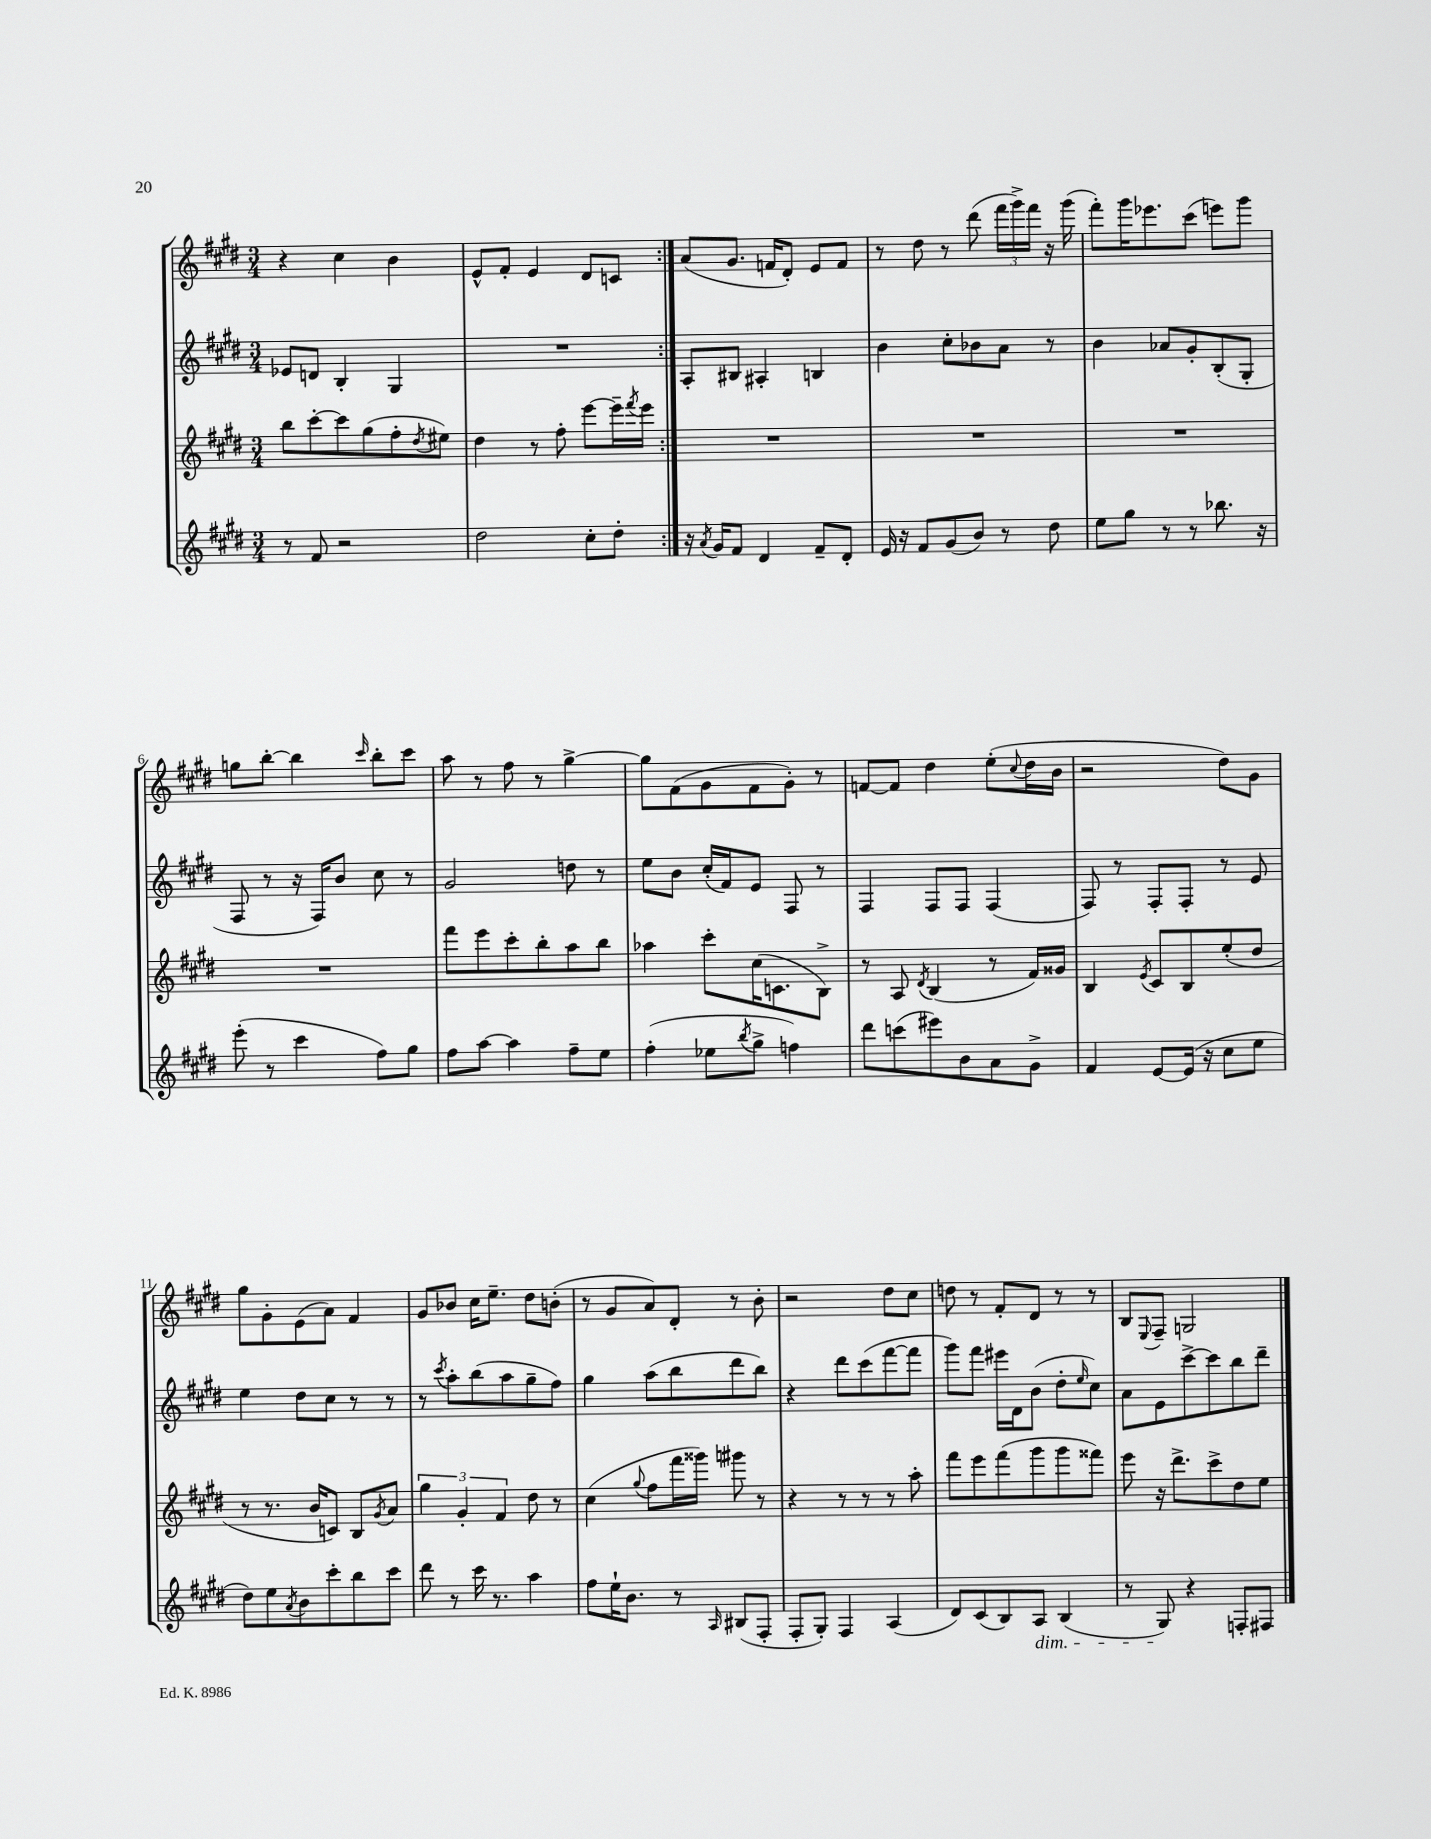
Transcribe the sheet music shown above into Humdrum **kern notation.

**kern	**kern	**kern	**kern
*staff4	*staff3	*staff2	*staff1
*clefG2	*clefG2	*clefG2	*clefG2
*k[f#c#g#d#]	*k[f#c#g#d#]	*k[f#c#g#d#]	*k[f#c#g#d#]
*M3/4	*M3/4	*M3/4	*M3/4
8r	8bb	8e-	4r
8f#	[8ccc#'	8d	.
2r	8ccc#]	4B'	4cc#
.	(8gg#	.	.
.	8ff#'	4G#	4b
.	8qdd#	.	.
.	8ee#)	.	.
=	=	=	=
2dd#	4dd#	2.r	8e^^
.	.	.	8f#'
.	8r	.	4e
.	8ff#'	.	.
8cc#'	[8eee	.	8d#
8dd#'	16eee~]	.	8c
.	8qfff#	.	.
.	16eee	.	.
=:|!	=:|!	=:|!	=:|!
16r	2.r	8A'	(8a
8qa	.	.	.
16g#	.	.	.
8f#	.	8B#	8.g#
4d#	.	4A#'	.
.	.	.	16f
.	.	.	8d#')
8f#~	.	4B	8e
8d#'	.	.	8f
=	=	=	=
16e	2.r	4b	8r
16r	.	.	.
8f#	.	.	8dd#
(8g#	.	8cc#'	8r
8b)	.	8b-	(8ddd#
8r	.	8a	24fff#
.	.	.	24ggg#^)
.	.	.	24fff#
8dd#	.	8r	16r
.	.	.	(16ggg#
=	=	=	=
8ee	2.r	4b	8fff#')
8gg#	.	.	16ggg#
.	.	.	8.eee-
8r	.	8a-	.
8r	.	8g#'	(8ccc#
8.bb-	.	(8B'	8eee)
.	.	8G#'	8ggg#
16r	.	.	.
=	=	=	=
(8eee'	2.r	8F#	8gg
8r	.	8r	[8bb'
4ccc#	.	16r	4bb]
.	.	16F#)	.
.	.	8b	.
.	.	.	16qqccc#
8ff#)	.	8cc#	8bb'
8gg#	.	8r	8ccc#
=	=	=	=
8ff#	8fff#	2g#	8aa
[8aa	8eee	.	8r
4aa]	8ccc#'	.	8ff#
.	8bb'	.	8r
8ff#~	8aa	8dd	[4gg#^
8ee	8bb	8r	.
=	=	=	=
(4ff#'	4aa-	8ee	8gg#]
.	.	8b	(8f#
8ee-	8ccc#'	(16cc#'	8g#
.	.	16f#)	.
8qbb	.	.	.
8gg#^	(16cc#	8e	8f#
.	8.c	.	.
4ff)	.	8F#	8g#')
.	8B^)	8r	8r
=	=	=	=
8ddd#	8r	4F#	[8f
(8ccc	8A	.	8f]
.	8qd#	.	.
8eee#)	(4B	8F#	4dd#
8b	.	8F#	.
8a	8r	(4F#	(8ee'
.	.	.	8qqcc#
8g#^	16f#)	.	16dd#
.	16g##	.	16b
=	=	=	=
4f#	4B	8F#)	2r
.	.	8r	.
.	8qe	.	.
[8e	8c#	8F#'	.
(16e]	8B	8F#'	.
16r	.	.	.
8cc#	(8ee'	8r	8dd#)
8ee	8dd#	8e	8g#
=	=	=	=
8dd#)	8r	4ee	8gg#
8ee	8.r	.	8g#'
8qa	.	.	.
8b	.	8dd#	(8e
.	16b	.	.
8ccc#'	8c)	8cc#	8a)
8bb	8B	8r	4f#
.	8qg#	.	.
8ccc#	8a	8r	.
=	=	=	=
8ddd#	6gg#	8r	8g#
.	.	8qccc#	.
8r	.	8aa'	8b-
.	6g#'	.	.
16ccc#	.	(8bb	16cc#
8.r	.	.	8.ee~
.	6f#	.	.
.	.	8aa	.
4aa	8dd#	8gg#~	8dd#
.	8r	8ff#)	(8b'
=	=	=	=
8ff#	(4cc#	4gg#	8r
16ee`	.	.	8g#
8.b	.	.	.
.	8qqgg#	.	.
.	8ff#	(8aa	8a)
8r	16fff#	8bb	8d#'
.	16ggg##)	.	.
16qqA	.	.	.
(8B#	8ggg#	8ddd#	8r
8F#'	8r	8bb)	8b'
=	=	=	=
8F#'	4r	4r	2r
8G#')	.	.	.
4F#	8r	8ddd#	.
.	8r	(8ccc#	.
(4A	8r	[8fff#	8dd#
.	8aa'	8fff#]	8cc#
=	=	=	=
8d#)	8fff#	8ggg#)	8dd
(8c#	8eee	8fff#	8r
8B)	(8fff#	16eee#	8f#'
.	.	16d#	.
8A	8ggg#	(8b	8d#
(4B	8ggg#	8dd#'	8r
.	.	16qqee	.
.	8fff##)	8cc#)	8r
=	=	=	=
8r	8eee	8a	8B
.	.	.	8qqE
8G#)	16r	8e	8F#~
.	8.ddd#^	.	.
4r	.	[8ccc#^	2G
.	8ccc#^	8ccc#]	.
8F'	8dd#	8bb	.
8F#	8ee	8ddd#~	.
==	==	==	==
*-	*-	*-	*-
